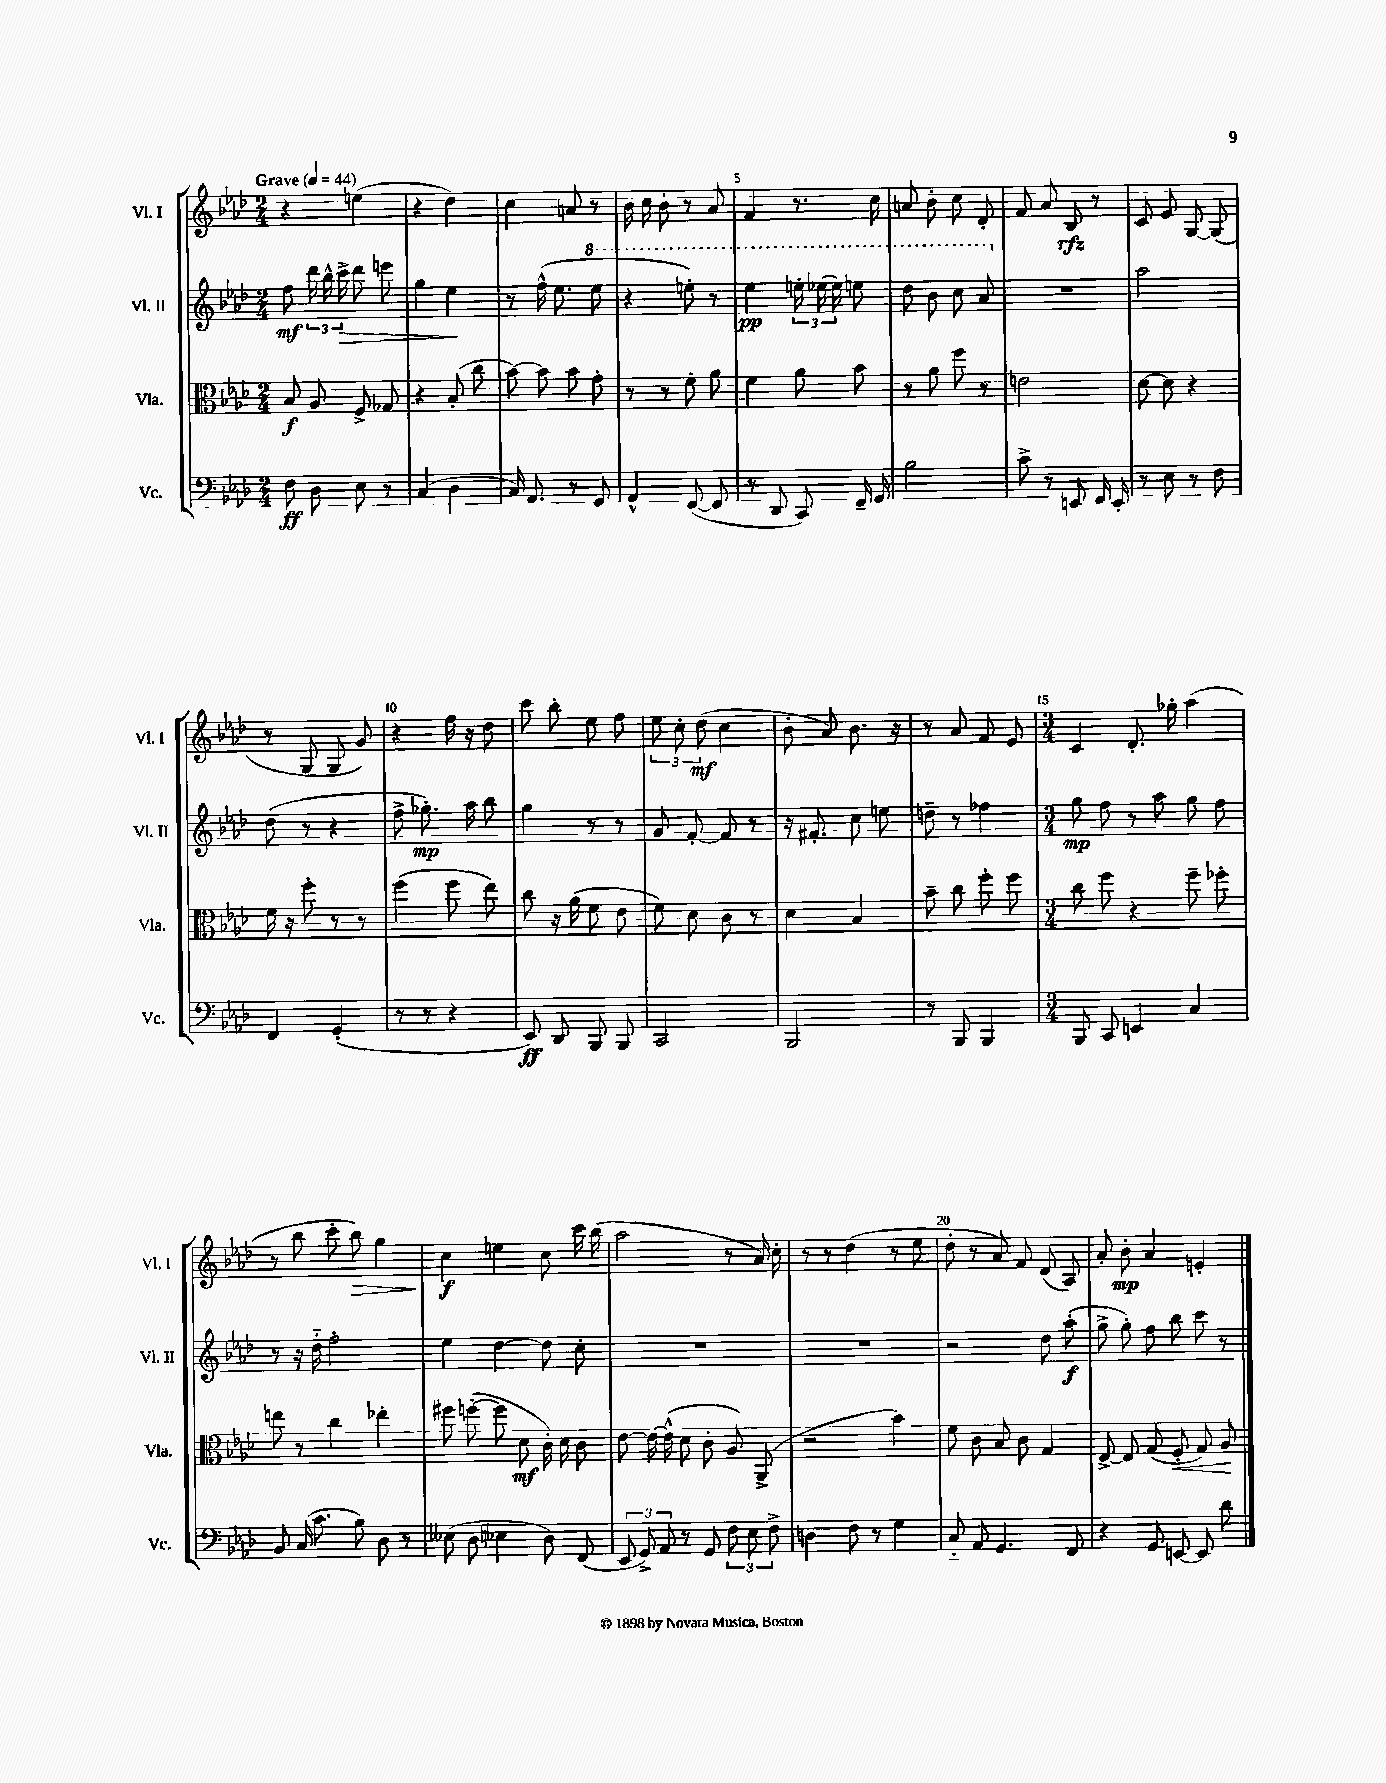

**kern	**dynam	**kern	**dynam	**kern	**dynam	**kern	**dynam
*part4	*part4	*part3	*part3	*part2	*part2	*part1	*part1
*staff4	*staff4	*staff3	*staff3	*staff2	*staff2	*staff1	*staff1
*I"Vc.	*	*I"Vla.	*	*I"Vl. II	*	*I"Vl. I	*
*I'Vc.	*	*I'Vla.	*	*I'Vl. II	*	*I'Vl. I	*
*clefF4	*	*clefC3	*	*clefG2	*	*clefG2	*
*k[b-e-a-d-]	*	*k[b-e-a-d-]	*	*k[b-e-a-d-]	*	*k[b-e-a-d-]	*
*M2/4	*	*M2/4	*	*M2/4	*	*M2/4	*
*MM44	*	*MM44	*	*MM44	*	*MM44	*
=1	=1	=1	=1	=1	=1	=1	=1
!	!	!	!	!	!	!LO:TX:a:B:t=Grave	!
8F\	ff	8B-/	f	8ff\	mf	4r	.
8D-\	.	8A-/	.	24ddd-\	.	.	.
.	.	.	.	24bb-^^\	.	.	.
!	!	!	!	!	!LO:HP:b	!	!
.	.	.	.	24ccc^\	>	.	.
8E-\	.	8F^/	.	8ddd-\	.	(4een\	.
8r	.	8G-X/	.	8eeen\	.	.	.
=2	=2	=2	=2	=2	=2	=2	=2
(4C/	.	4r	.	4gg\	.	4r	.
4D-\	.	(8B-'/	.	4ee-\	.	4dd-\)	.
.	.	8cc\	.	.	.	.	.
.	.	.	.	.	]	.	.
=3	=3	=3	=3	=3	=3	=3	=3
16C/)	.	[8b-\)	.	8r	.	4cc\	.
8.AA-/	.	.	.	.	.	.	.
.	.	8b-\]	.	(16ff^^\	.	.	.
.	.	.	.	8.ee-\	.	.	.
8r	.	8b-\	.	.	.	8an/	.
*	*	*	*	*8va	*	*	*
8GG/	.	8g'\	.	8eee-\	.	8r	.
=4	=4	=4	=4	=4	=4	=4	=4
4AA-^^/	.	8r	.	4r	.	16b-\	.
.	.	.	.	.	.	16cc\	.
.	.	8r	.	.	.	8b-'\	.
([8FF/	.	8f'\	.	8eeen'\)	.	8r	.
8FF/]	.	8a-\	.	8r	.	8a-/	.
=5	=5	=5	=5	=5	=5	=5	=5
8r	.	4f\	.	4eee-\	pp	4f/	.
8DD-/	.	.	.	.	.	.	.
8CC/)	.	8a-\	.	24eeen'\	.	8.r	.
.	.	.	.	(24eee-X\	.	.	.
.	.	.	.	24eee-\)	.	.	.
16FF~/	.	8b-\	.	8eeen\	.	.	.
16GG/	.	.	.	.	.	16cc\	.
=6	=6	=6	=6	=6	=6	=6	=6
2B-\	.	8r	.	8ddd-\	.	8an/	.
.	.	8a-\	.	8bb-\	.	8b-'\	.
.	.	8ff\	.	8ccc\	.	8cc\	.
.	.	8r	.	8aa-/	.	8d-'/	.
=7	=7	=7	=7	=7	=7	=7	=7
*	*	*	*	*X8va	*	*	*
8c^\	.	2en\	.	2r	.	8f/	.
8r	.	.	.	.	.	8a-/	.
8EEn/	.	.	.	.	.	8B-/	rfz
16FF/	.	.	.	.	.	8r	.
16EE'/	.	.	.	.	.	.	.
=8	=8	=8	=8	=8	=8	=8	=8
8r	.	[8d-\	.	2aa-\	.	8c/	.
8E-\	.	8d-\]	.	.	.	8e-/	.
8r	.	4r	.	.	.	[8G/	.
8F\	.	.	.	.	.	(8G/]	.
!!LO:LB:g=z
=9	=9	=9	=9	=9	=9	=9	=9
4FF/	.	16f\	.	(8dd-\	.	8r	.
.	.	16r	.	.	.	.	.
.	.	8ff'\	.	8r	.	8G/	.
(4GG'/	.	8r	.	4r	.	8G/	.
.	.	8r	.	.	.	8g/)	.
=10	=10	=10	=10	=10	=10	=10	=10
8r	.	(4ff\	.	8ff^\	.	4r	.
8r	.	.	.	8.gg-X'\)	mp	.	.
4r	.	8ff\	.	.	.	16ff\	.
.	.	.	.	16aa-\	.	16r	.
.	.	8ee-\)	.	8bb-\	.	8dd-\	.
=11	=11	=11	=11	=11	=11	=11	=11
8EE-/)	ff	8cc\	.	4gg\	.	8ccc\	.
8DD-/	.	16r	.	.	.	8bb-'\	.
.	.	(16a-\	.	.	.	.	.
8BBB-/	.	8f\	.	8r	.	8ee-\	.
8BBB-/	.	8e-\	.	8r	.	8ff\	.
=12	=12	=12	=12	=12	=12	=12	=12
2CC/	.	8f\)	.	8g/	.	12ee-\	.
.	.	.	.	.	.	12cc'\	.
.	.	8d-\	.	[8f'/	.	.	.
.	.	.	.	.	.	(12dd-\	mf
.	.	8c\	.	8f/]	.	4cc\	.
.	.	8r	.	8r	.	.	.
=13	=13	=13	=13	=13	=13	=13	=13
2BBB-/	.	4d-\	.	16r	.	8b-'\	.
.	.	.	.	8.f#X'/	.	.	.
.	.	.	.	.	.	8a-/)	.
.	.	4B-/	.	8cc\	.	8.b-\	.
.	.	.	.	8een\	.	.	.
.	.	.	.	.	.	16r	.
=14	=14	=14	=14	=14	=14	=14	=14
8r	.	8b-~\	.	8ddn~\	.	8r	.
8BBB-/	.	8cc\	.	8r	.	8a-/	.
4BBB-/	.	8ff'\	.	4ff-X\	.	8f/	.
.	.	8ff\	.	.	.	8e-/	.
=15	=15	=15	=15	=15	=15	=15	=15
*M3/4	*	*M3/4	*	*M3/4	*	*M3/4	*
8BBB-/	.	8cc\	.	8gg\	mp	4c/	.
8CC/	.	8ff\	.	8ff\	.	.	.
4EEn/	.	4r	.	8r	.	8.d-'/	.
.	.	.	.	8aa-\	.	.	.
.	.	.	.	.	.	16gg-X'\	.
4C/	.	8ff~\	.	8gg\	.	(4aa-\	.
.	.	8ff-X'\	.	8ff\	.	.	.
!!LO:LB:g=z
=16	=16	=16	=16	=16	=16	=16	=16
8BB-/	.	8een\	.	8r	.	8r	.
(16C/	.	8r	.	16r	.	8bb-\	.
8.c\	.	.	.	16dd-\	.	.	.
.	.	4cc\	.	2ff'\	.	8ccc'\	.
!	!	!	!	!	!	!	!LO:HP:b
8B-\)	.	.	.	.	.	8bb-\)	>
8D-\	.	4ee-X'\	.	.	.	4gg\	.
8r	.	.	.	.	.	.	.
=17	=17	=17	=17	=17	=17	=17	=17
(8E--X\	.	8ff#X\	.	4ee-\	.	4cc\	f
8D-\	.	([8ffn'\	.	.	.	.	.
4E-X\	.	8ff\]	.	[4dd-\	.	4een\	]
.	.	8d-\	mf	.	.	.	.
8D-\)	.	16c'\)	.	8dd-\]	.	8cc\	.
.	.	16d-\	.	.	.	.	.
(8FF/	.	8c\	.	8cc'\	.	16ccc\	.
.	.	.	.	.	.	(16bb-\	.
=18	=18	=18	=18	=18	=18	=18	=18
12EE-/	.	[8e-\	.	2.r	.	2aa-\	.
12GG^/)	.	.	.	.	.	.	.
.	.	16e-\_	.	.	.	.	.
12AA-/	.	.	.	.	.	.	.
.	.	(16e-^^\]	.	.	.	.	.
8r	.	8d-\	.	.	.	.	.
8GG/	.	8c'\	.	.	.	.	.
12F\	.	8A-/)	.	.	.	8r	.
12E-\	.	.	.	.	.	.	.
.	.	(8AA-^/	.	.	.	16a-/)	.
12F^\	.	.	.	.	.	.	.
.	.	.	.	.	.	16cc'\	.
=19	=19	=19	=19	=19	=19	=19	=19
4Dn\	.	2r	.	2.r	.	8r	.
.	.	.	.	.	.	8r	.
8F\	.	.	.	.	.	(4dd-\	.
8r	.	.	.	.	.	.	.
4G\	.	4b-\)	.	.	.	8r	.
.	.	.	.	.	.	8ee-\	.
=20	=20	=20	=20	=20	=20	=20	=20
8C/	.	8f\	.	2r	.	8dd-'\	.
8AA-/	.	8c\	.	.	.	8r	.
4.GG/	.	8B-/	.	.	.	8a-/)	.
.	.	8c\	.	.	.	8f/	.
.	.	4G/	.	8dd-\	.	(8d-/	.
8FF/	.	.	.	(8aa-'\	f	8A-/)	.
=21	=21	=21	=21	=21	=21	=21	=21
4r	.	[8E-^/	.	8gg^\	.	8a-'/	.
.	.	8E-/]	.	8gg'\)	.	8b-'\	mp
8GG/	.	(8G/	.	8ff\	.	4a-/	.
!	!	!	!LO:HP:b	!	!	!	!
[8EEn/	.	8F'/	<	8bb-\	.	.	.
8EE/]	.	8G/)	.	8ccc\	.	4en'/	.
8d-\	.	8A-/	.	8r	.	.	.
.	.	.	[	.	.	.	.
==	==	==	==	==	==	==	==
*-	*-	*-	*-	*-	*-	*-	*-
